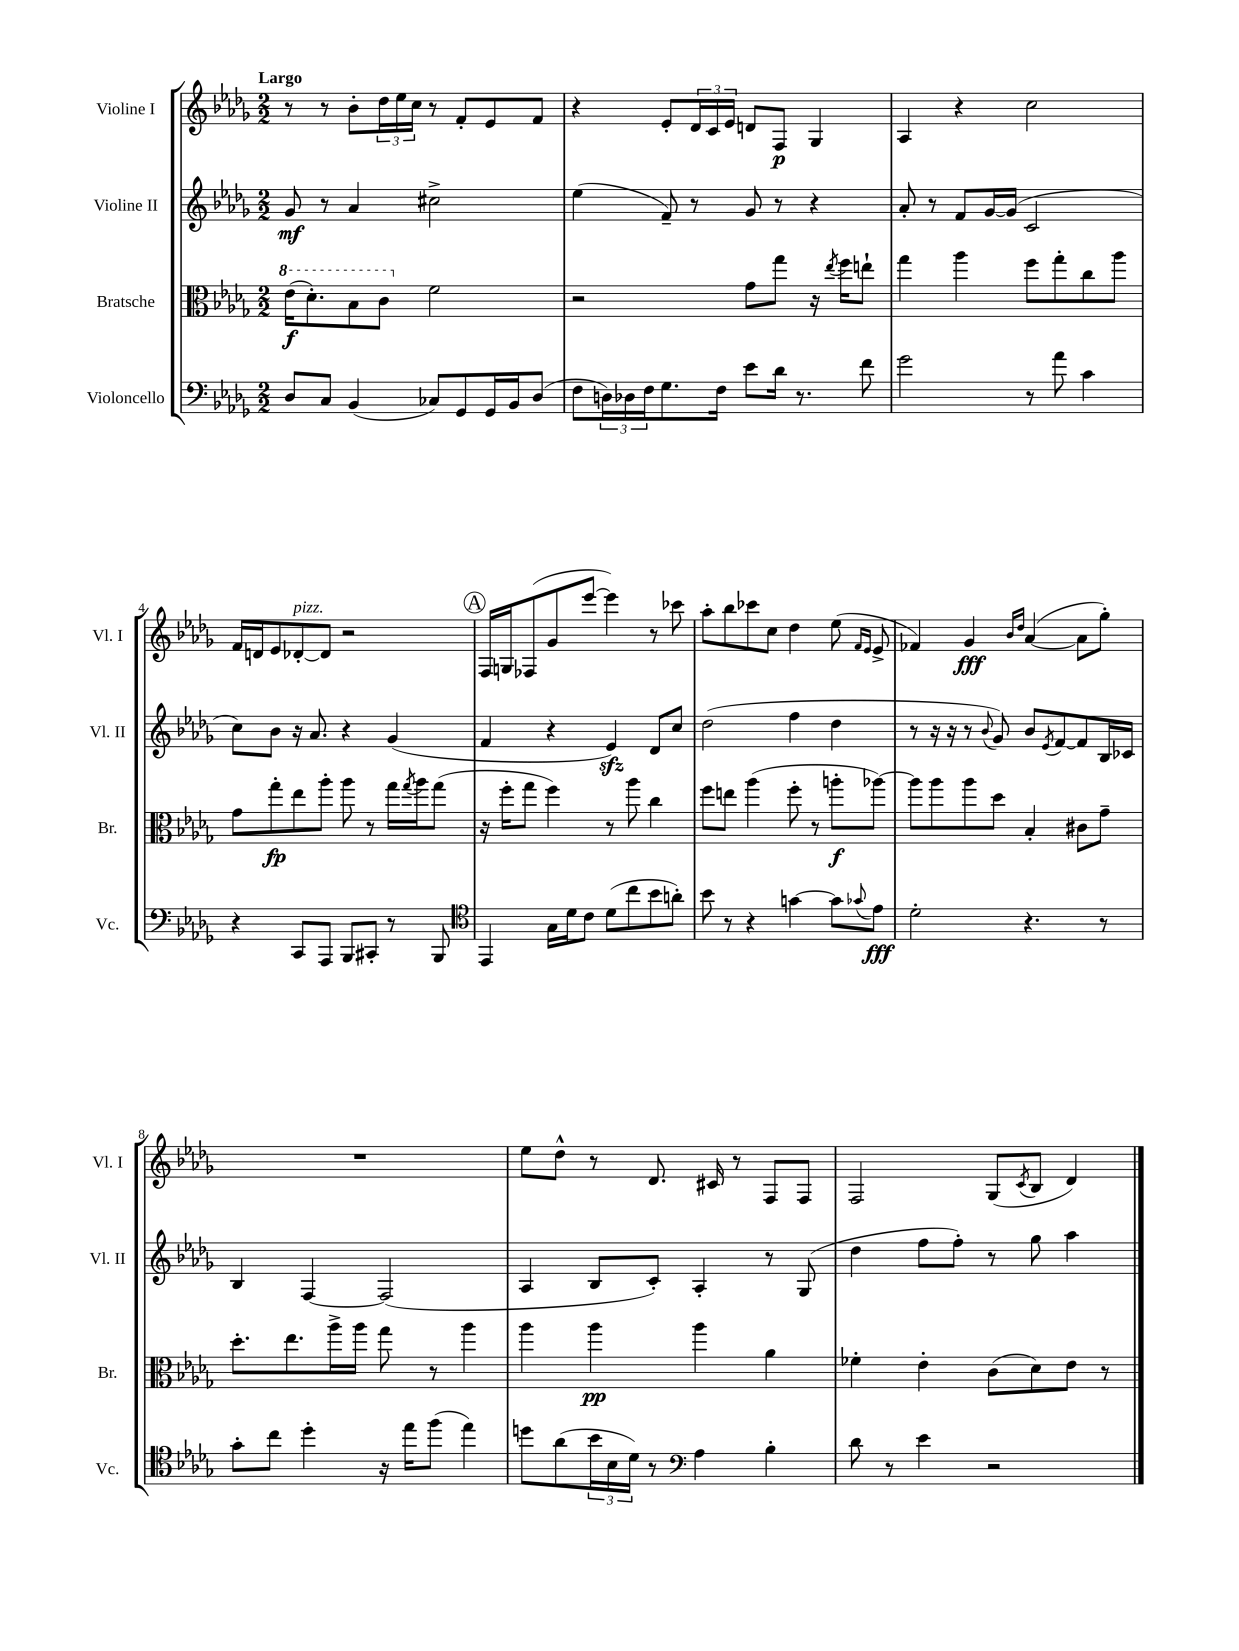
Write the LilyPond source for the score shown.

<<
\new StaffGroup <<
\new Staff = "s0" \with { instrumentName = "Violine I" shortInstrumentName = "Vl. I" } {
    \clef treble \key des \major \numericTimeSignature \time 2/2 \tempo "Largo"
    r8 r8 bes'8-. \tuplet 3/2 { des''16 ees''16 c''16 } r8 f'8-. ees'8 f'8 |
    r4 ees'8-. \tuplet 3/2 { des'16 c'16 ees'16 } d'8 f8\p ges4 |
    aes4 r4 c''2 |
    f'16 d'16 ees'8 des'8~-.^\markup { \italic "pizz." } des'8 r2 |
    \mark \markup { \circle "A" } f16 g16 fes8( ges'8 ees'''8~ ees'''4) r8 ces'''8 |
    aes''8-. bes''8 ces'''8 c''8 des''4 ees''8( \grace { f'16 ees'16 } ees'8-> |
    fes'4) ges'4\fff \grace { bes'16 des''16 } aes'4~( aes'8 ges''8-.) |
    R1 |
    ees''8 des''8-^ r8 des'8. cis'16 r8 f8 f8 |
    f2 ges8( \acciaccatura { c'8 } bes8 des'4) \bar "|." |
}
\new Staff = "s1" \with { instrumentName = "Violine II" shortInstrumentName = "Vl. II" } {
    \clef treble \key des \major \numericTimeSignature \time 2/2
    ges'8\mf r8 aes'4 cis''2-> |
    ees''4( f'8--) r8 ges'8 r8 r4 |
    aes'8-. r8 f'8 ges'16~ ges'16( c'2 |
    c''8) bes'8 r16 aes'8. r4 ges'4( |
    \mark \markup { \circle "A" } f'4 r4 ees'4\sfz) des'8 c''8 |
    des''2( f''4 des''4 |
    r8 r16 r16 r8 \appoggiatura { bes'8 } ges'8) bes'8 \acciaccatura { ees'8 } f'8~ f'8 bes16 ces'16 |
    bes4 f4~ f2( |
    aes4 bes8 c'8-.) aes4-. r8 ges8( |
    des''4 f''8 f''8-.) r8 ges''8 aes''4 \bar "|." |
}
\new Staff = "s2" \with { instrumentName = "Bratsche" shortInstrumentName = "Br." } {
    \clef alto \key des \major \numericTimeSignature \time 2/2
    \ottava #1 ees''16\f( des''8.-.) bes'8 c''8 \ottava #0 f'2 |
    r2 ges'8 ges''8 r16 \acciaccatura { ees''8 } f''16 e''8-! |
    ges''4 aes''4 f''8 ges''8-. c''8 aes''8 |
    ges'8 ges''8-.\fp ees''8 aes''8-. aes''8 r8 ges''16 \acciaccatura { ges''8 } aes''16 ges''8( |
    \mark \markup { \circle "A" } r16 f''16-. ges''8 f''4) r8 aes''8 c''4 |
    f''8 e''8 aes''4( f''8-. r8 a''8-.\f aes''8~) |
    aes''8 aes''8 aes''8 des''8 bes4-. cis'8 ges'8-- |
    des''8.-. ees''8. aes''16-> aes''16 ges''8 r8 aes''4 |
    aes''4 aes''4\pp aes''4 aes'4 |
    fes'4-. ees'4-. c'8( des'8) ees'8 r8 \bar "|." |
}
\new Staff = "s3" \with { instrumentName = "Violoncello" shortInstrumentName = "Vc." } {
    \clef bass \key des \major \numericTimeSignature \time 2/2
    des8 c8 bes,4( ces8) ges,8 ges,16 bes,16 des8( |
    f8 \tuplet 3/2 { d16) des16 f16 } ges8. f16 ees'8 des'16 r8. f'8 |
    ges'2 r8 aes'8 c'4 |
    r4 c,8 aes,,8 bes,,8 cis,8-. r8 bes,,8 |
    \mark \markup { \circle "A" } \clef tenor ees,4 ges16 des'16 c'8 des'8( c''8 bes'8 a'8-.) |
    bes'8 r8 r4 g'4~ g'8 \appoggiatura { ges'8 } ees'8\fff |
    des'2-. r4. r8 |
    ges'8-. c''8 des''4-. r16 ees''16 f''8( ees''4) |
    d''8 aes'8( \tuplet 3/2 { bes'16 bes16 des'16) } r8 \clef bass aes4 bes4-. |
    des'8 r8 ees'4 r2 \bar "|." |
}
>>
>>
